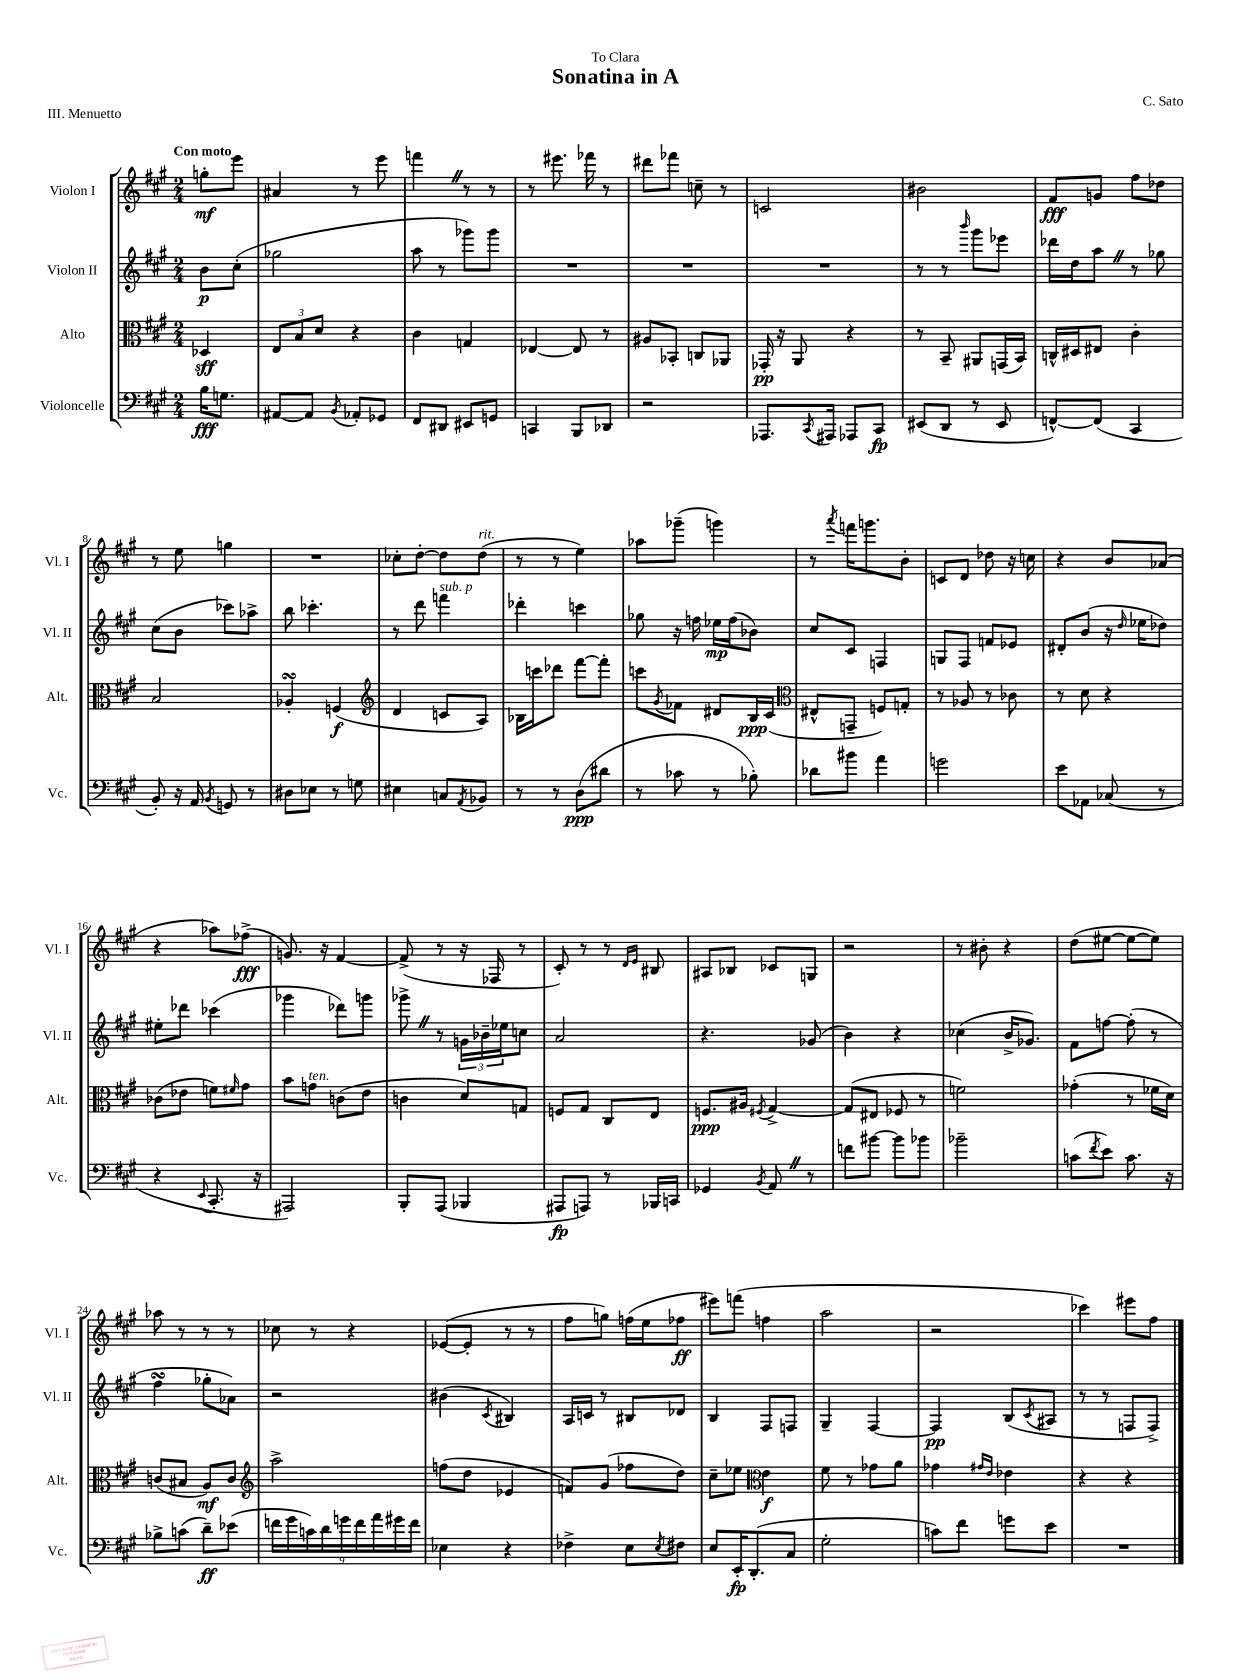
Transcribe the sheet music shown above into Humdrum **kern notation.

**kern	**kern	**kern	**kern
*staff4	*staff3	*staff2	*staff1
*clefF4	*clefC3	*clefG2	*clefG2
*k[f#c#g#]	*k[f#c#g#]	*k[f#c#g#]	*k[f#c#g#]
*M2/4	*M2/4	*M2/4	*M2/4
16B	4D-	8b	8gg'
8.G	.	.	.
.	.	(8cc#'	8eee
=	=	=	=
[8AA#	12E	2gg-	4a#
.	12B	.	.
8AA#]	.	.	.
.	12d	.	.
8qBB	.	.	.
8AA-'	4r	.	8r
8GG-	.	.	8eee
=	=	=	=
8FF#	4c#	8aa	4fff
8DD#	.	8r	.
8EE#	4G	8ggg-)	8r
8GG	.	8ggg-	8r
=	=	=	=
4CC	[4E-	2r	8r
.	.	.	8.eee#
8BBB	8E-]	.	.
.	.	.	16fff-
8DD-	8r	.	8r
=	=	=	=
2r	8A#	2r	8ddd#
.	8BB-'	.	8fff-
.	8C	.	8cc~
.	8AA-	.	8r
=	=	=	=
8.AAA-	16GG-'	2r	2c
.	16r	.	.
.	8AA	.	.
8qCC#	.	.	.
16AAA#	.	.	.
8AAA-	4r	.	.
8CC#	.	.	.
=	=	=	=
(8EE#	8r	8r	2b#
8DD	8BB~	8r	.
.	.	16qqbbb	.
8r	8AA#	8ggg#	.
8EE#	(16GG	8eee-	.
.	16BB)	.	.
=	=	=	=
[8FF^^)	16C^^	16ddd-	8f#
.	16D#	16dd	.
(8FF]	8E#	8aa	8g
4CC#	4c#'	8r	8ff#
.	.	8gg-	8dd-
=	=	=	=
8BB')	2B	(8cc#	8r
16r	.	8b	8ee
16AA	.	.	.
8qBB	.	.	.
8GG	.	8ccc-)	4gg
8r	.	8aa-^	.
=	=	=	=
8D#	4A-'	8bb	2r
8E-	.	4.ccc-'	.
8r	(4F	.	.
8G	.	.	.
=	=	=	=
*	*clefG2	*	*
4E#	4d	8r	8cc-'
.	.	8ddd	[8dd'
8C	8c	4fff	8dd]
8qAA	.	.	.
8BB-	8A)	.	(8dd
=	=	=	=
8r	16B-	4ddd-'	8r
.	16ccc	.	.
8r	8ddd-	.	8r
(8D	[8fff#	4ccc	4ee)
8d#	8fff#']	.	.
=	=	=	=
8r	8ccc	8gg-	8aa-
.	8qg#	.	.
8c-	8f-	16r	(8ggg-~
.	.	16ff	.
8r	8d#	16ee-	4ggg)
.	.	(16ff	.
8B-')	16B	8b-)	.
.	(16c#	.	.
=	=	=	=
*	*clefC3	*	*
8d-	8E#^^	8cc#	8r
.	.	.	8qaaa
8b#	8GG~	8c#	16fff
.	.	.	8.ggg
4a	8F)	4F	.
.	8G'	.	8b'
=	=	=	=
2g	8r	8G	8c
.	8A-	8F#	8d
.	8r	8f	8dd-
.	8c-	8e-	16r
.	.	.	16cc
=	=	=	=
8e	8r	8d#'	4r
8AA-	8d	(8b	.
(8C-	4r	16r	8b
.	.	16qqdd	.
.	.	16ee-	.
8r	.	8dd-)	(8a-
=	=	=	=
4r	(8c-	8ee#'	4r
.	8e-	8ddd-	.
8qqEE	.	.	.
8.CC#'	8f)	(4ccc-	8aa-)
.	16qqf#	.	.
.	8g#	.	(8ff-^
16r	.	.	.
=	=	=	=
2AAA#)	8b	4ggg-	8.g)
.	8g	.	.
.	.	.	16r
.	(8c	8ddd-)	[4f#
.	8e	8ggg	.
=	=	=	=
8BBB'	4c	8ggg-^	(8f#^]
(8AAA	.	8r	8r
4BBB-	8d)	24g	16r
.	.	24b-~	.
.	.	.	16F-
.	.	24ee-	.
.	8G	8cc	8r
=	=	=	=
8AAA#	8F	2a	8c#')
8AAA)	8G#	.	8r
8r	8C#	.	8r
.	.	.	16qqd
.	.	.	16qqe
16BBB-	8E	.	8B#
16CC	.	.	.
=	=	=	=
4GG-	8.F	4.r	8A#
.	.	.	8B-
.	16A#	.	.
8qBB	8qF#	.	.
8AA	[4G#^	.	8c-
8r	.	(8g-	8G
=	=	=	=
8f	(8G#]	4b)	2r
[8b#	8E#	.	.
8b#]	8F-	4r	.
8b-	8r	.	.
=	=	=	=
2b-~	2f)	(4cc-	8r
.	.	.	8b#'
.	.	16b^	4r
.	.	8.g-)	.
=	=	=	=
(8c	(4g-'	8f#	(8dd
8qf#	.	.	.
8e)	.	[8ff	[8ee#
8.c	8r	(8ff']	8ee#_
.	16f-	8r	8ee#])
16r	16d)	.	.
=	=	=	=
8B-^	(8c	4ff#	8aa-
(8c	8B#	.	8r
8d~)	8A)	8gg-'	8r
(8e-	8c	8a-)	8r
=	=	=	=
*	*clefG2	*	*
18f	2aa^	2r	8cc-
18g#	.	.	.
18c)	.	.	.
.	.	.	8r
18d	.	.	.
18g	.	.	.
.	.	.	4r
18f	.	.	.
18a	.	.	.
18g#	.	.	.
18f	.	.	.
=	=	=	=
4E-	(8ff	(4b#	([8e-
.	8dd	.	8e-']
.	.	8qc#	.
4r	4e-	4B#)	8r
.	.	.	8r
=	=	=	=
4F-^	8f)	16A	8ff#
.	.	16c	.
.	(8g#	8r	8gg)
8E	8ff-	8B#	(16ff
.	.	.	16ee
8qE	.	.	.
8F#	8dd)	8d-	8ff-
=	=	=	=
8E	8cc#~	4B	8eee#)
16EE'	8ee-	.	(8fff
(8.DD'	.	.	.
*	*clefC3	*	*
.	4e	8F#	4ff
8C#	.	8F	.
=	=	=	=
2G#'	8f#	4G#~	2aa
.	8r	.	.
.	8g-	[4F#	.
.	8a	.	.
=	=	=	=
8c)	4g-	4F#]	2r
8f#	.	.	.
.	16qqg#	.	.
.	16qqe	.	.
8g	4e-	(8B	.
.	.	8qc#	.
8e	.	8A#	.
=	=	=	=
2r	4r	8r	4ccc-)
.	.	8r	.
.	4r	8F	8eee#
.	.	8F^)	8ff#
==	==	==	==
*-	*-	*-	*-
